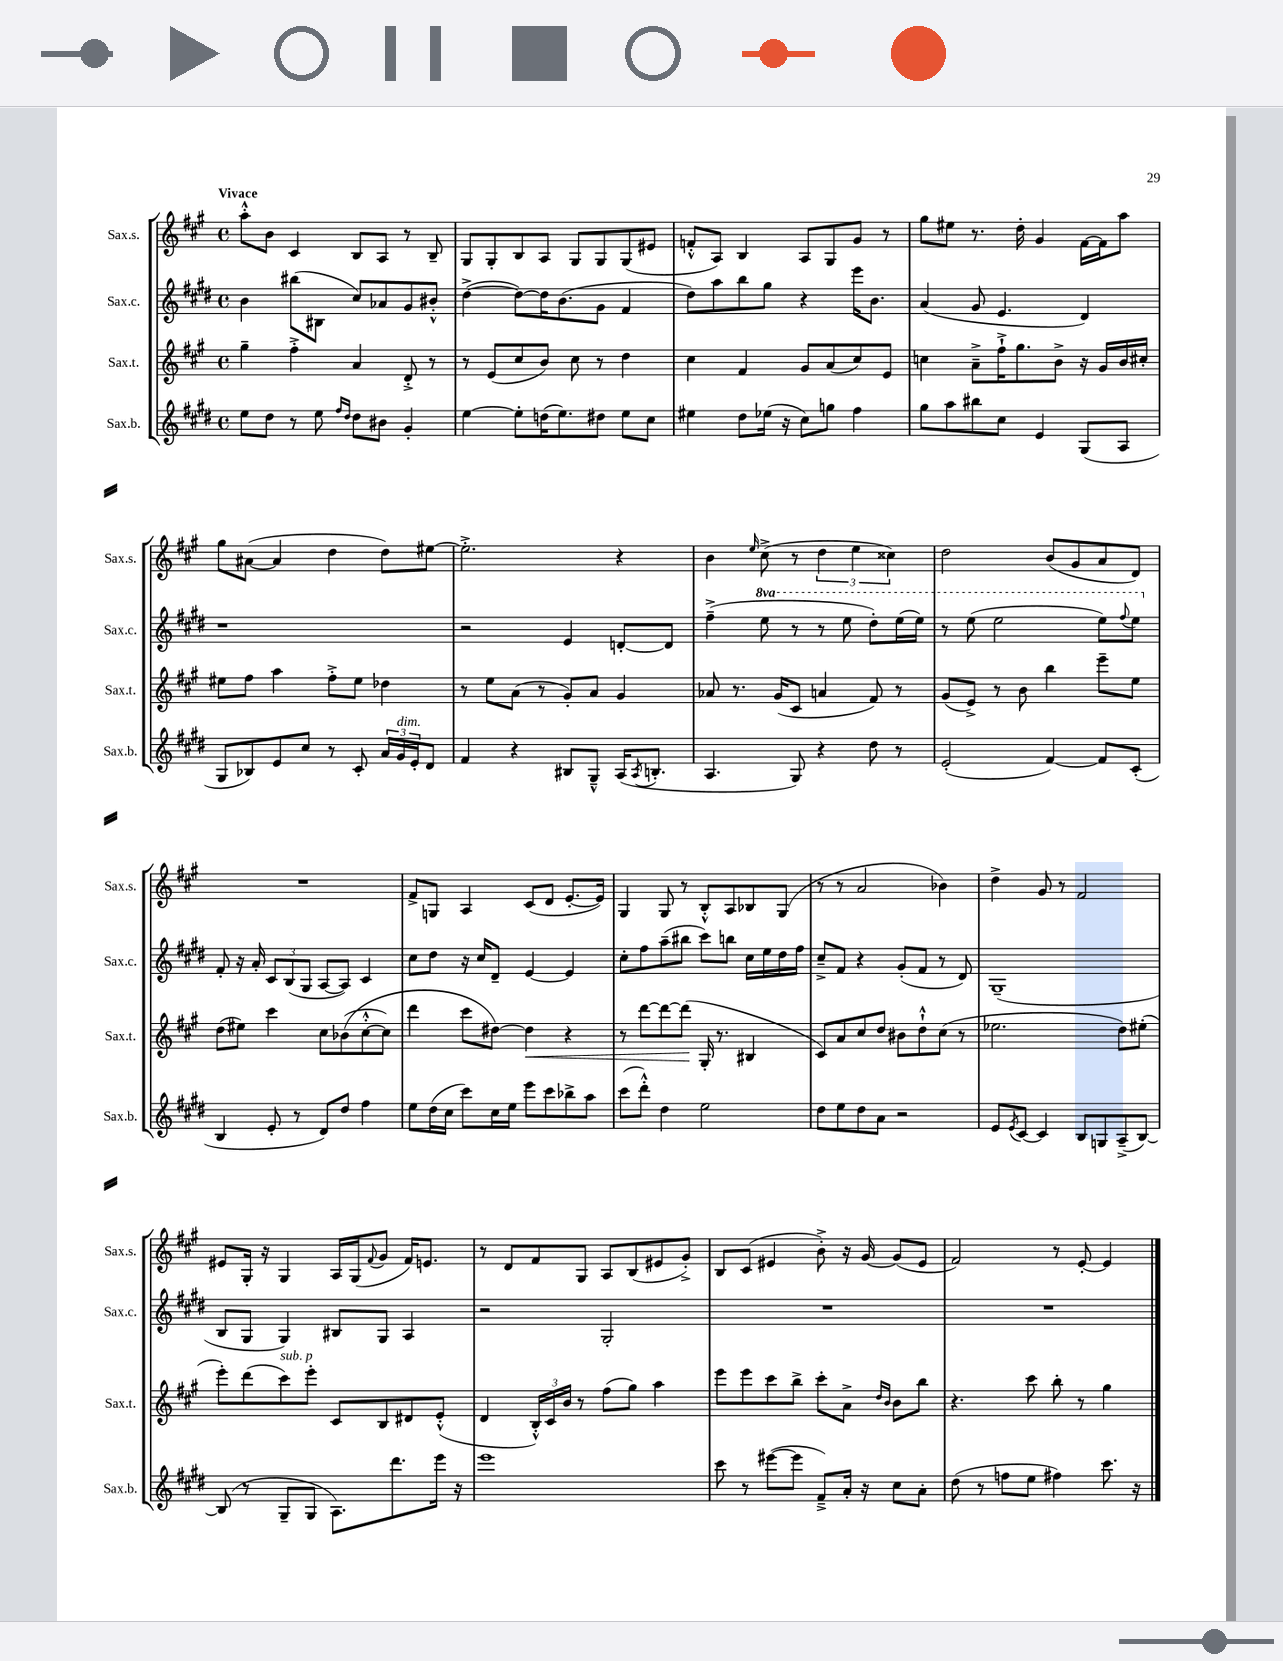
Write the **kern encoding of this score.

**kern	**kern	**kern	**kern
*staff4	*staff3	*staff2	*staff1
*clefG2	*clefG2	*clefG2	*clefG2
*k[f#c#g#d#]	*k[f#c#g#]	*k[f#c#g#d#]	*k[f#c#g#]
*M4/4	*M4/4	*M4/4	*M4/4
*met(c)	*met(c)	*met(c)	*met(c)
8ee\L	4gg#~\	4b\	8aa'^^\L
8dd#\J	.	.	8b\J
8r	4ff#'^\	(8bb#\L	4c#/
8ee\	.	8B#\J	.
16qqff#/LL	.	.	.
16qqdd#/JJ	.	.	.
8dd#\L	4a/	8cc#/L)	8B/L
8b#\J	.	8a-/	8A/J
4g#'/	8d'^/	8g#/	8r
.	8r	8b#'^^/J	8B~/
=	=	=	=
[4ee\	8r	([4dd#^\	8G#/L
.	(8e/L	.	8G#'/
8ee'\]L	8cc#/	8dd#\_L)	8B/
(16dd\K	8b/J)	16dd#\]K	8A/J
8.ee\)	.	(8.b\	.
.	8cc#\	.	8G#/L
8dd#\J	8r	8g#\J	8G#/
8ee\L	4dd\	4f#/	(8G#/
8cc#\J	.	.	8e#/J
=	=	=	=
4ee#\	4cc#\	8dd#\L)	8f'^^/L
.	.	8aa\	8A/J)
8dd#\L	4f#/	8bb\	4B/
(16ee-\Jk	.	8gg#\J	.
16r	.	.	.
8cc#\L)	8g#/L	4r	8A/L
8gg\J	(8a/	.	8G#/
4ff#\	8cc#/)	16eee\LK	8g#/J
.	.	8.b\J	.
.	8e/J	.	8r
=	=	=	=
8gg#\L	4cc\	(4a/	8gg#\L
8aa\	.	.	8ee#\J
8bb#\	8a~^\L	8g#/	8.r
8cc#\J	16ff#`^\K	4.e/	.
.	8.gg#\	.	16dd'\
4e/	.	.	4g#/
.	8b^\J	.	.
(8G#/L	16r	4d#/)	[16f#\LL
.	16g#/LL	.	16f#\]J
8A/J	16b/	.	8aa\J
.	16cc#'/JJ	.	.
=	=	=	=
8G#/L	8ee#\L	1r	8gg#\L
8B-/)	8ff#\J	.	([8a#\J
8e/	4aa\	.	4a#/]
8cc#/J	.	.	.
8r	8ff#'^\L	.	4dd\
8c#'/	8ee#\J	.	.
24a/LL	4dd-\	.	8dd\L)
24g#/	.	.	.
24e'/J	.	.	.
8d#/J	.	.	[8ee#\J
=	=	=	=
4f#/	8r	2r	2.ee#'^\]
.	8ee\L	.	.
4r	(8a\J	.	.
.	8r	.	.
8B#/L	8g#'/L)	4e/	.
8G#~^^/J	8a/J	.	.
(16A/LK	4g#/	[8d'/L	4r
8qA/	.	.	.
8.B'/J	.	.	.
.	.	8d/]J	.
=	=	=	=
4.A/	8a-/	(4ff#~^\	4b\
.	8.r	.	.
.	.	.	16qqee/
.	.	8eee\	(8cc#^\
.	(16g#/LK	.	.
8G#/)	8c#/J	8r	8r
4r	4a/	8r	6dd\
.	.	8eee\	.
.	.	.	6ee\
8dd#\	8f#/)	8ddd#'\L)	.
.	.	.	6cc##\)
8r	8r	(16eee\L	.
.	.	16eee\JJ)	.
=	=	=	=
(2e'/	(8g#/L	8r	2dd\
.	8e^/J)	(8eee\	.
.	8r	2eee\	.
.	8b\	.	.
[4f#/)	4bb\	.	(8b/L
.	.	.	8g#/
8f#/]L	8eee~\L	8eee\L)	8a/
.	.	8qqfff#/	.
(8c#'/J	8ee\J	8eee\J	8d/J)
=	=	=	=
4B/	(8dd\L	8f#'/	1r
.	8ee#\J)	16r	.
.	.	16a'/	.
8e'/	4ccc#\	12c#/L	.
.	.	(12B/	.
8r	.	.	.
.	.	12G#/J	.
8d#/L)	8cc#\L	[8A/L	.
8dd#/J	&((8b-\	8A/]J)	.
4ff#\	[8cc#'^^\	4c#/	.
.	8cc#\]J)	.	.
=	=	=	=
8ee\L	4ddd\	8cc#\L	8f#^/L
(16dd#\L	.	8dd#\J	8G/J
16cc#\JJ	.	.	.
8ccc#\L)	8ccc#\L	16r	4A/
.	.	16cc#/LK	.
16cc#\L	[8dd#\J&)	8d#~/J	.
16ee\JJ	.	.	.
8eee\L	4dd#\]	[4e/	(8c#/L
8ccc#\	.	.	8d/J
8bb-^\	4r	4e/]	[8.e'/L
8aa\J	.	.	.
.	.	.	16e/]Jk)
=	=	=	=
(8ccc#\L	8r	8cc#'\L	4G#/
8ddd#'^^\J)	[8ddd\L	8ff#\	.
4dd#\	8ddd\_	(8aa~\	8G#/
.	(8ddd\]J	8bb#\J	8r
2ee\	16G#'/	8ccc#\L)	8B'^^/L
.	8.r	.	.
.	.	8bb\J	8A/
.	4B#/	16cc#\LL	8B-/
.	.	16ee\	.
.	.	16dd#\	(8G#/J
.	.	16ff#\JJ	.
=	=	=	=
8dd#\L	8c#/L)	8cc#~^/L	8r
8ee\	8a/	8f#/J	8r
8dd#\	8cc#/	4r	2a/
8a\J	8dd/J	.	.
2r	8b#\L	(8g#'/L	.
.	8dd`^^\	8f#/J	.
.	(8cc#\J	8r	4b-\)
.	8r	8d#/)	.
=	=	=	=
8e/L	2.ee-\	(1G#~	4dd^\
8qe/	.	.	.
[8c#/J	.	.	.
4c#/]	.	.	8g#/
.	.	.	8r
8B/L	.	.	2f#/
8G/	.	.	.
(8A~^/	8dd\L)	.	.
[8B/J)	(8ee#'\J	.	.
=	=	=	=
(8B/]	8eee'\L)	8B/L	8e#/L
8r	(8ddd\	8G#/J	16G#'/Jk
.	.	.	16r
8G#~/L	8ccc#\)	4G#/)	4G#/
8G#/J	8eee'\J	.	.
8.A\L)	8c#/L	8B#/L	16A/LL
.	.	.	(16G#/J
.	.	.	8qqf#/
.	8B/	8G#/J	8g#/J
8.ddd#\	.	.	.
.	8d#/	4A/	16f#/LK)
.	.	.	8.e/J
16eee\Jk	(8e'^^/J	.	.
16r	.	.	.
=	=	=	=
1eee	4d/	2r	8r
.	.	.	8d/L
.	24B'^^/LL)	.	8f#/
.	24c#/	.	.
.	24b/JJ	.	.
.	8r	.	8G#/J
.	(8ff#\L	2G#'/	8A/L
.	8gg#\J)	.	(8B/
.	4aa\	.	8e#/
.	.	.	8g#'^/J)
=	=	=	=
8ccc#\	8eee\L	1r	8B/L
8r	8eee\	.	(8c#/J
([8eee#\L	8ccc#\	.	4e#/
8eee#\]J	8bb^\J	.	.
8f#~^/L)	8ccc#'\L	.	8b'^\)
16a'/Jk	8a^\J	.	16r
16r	.	.	[16g#/
.	16qqdd/LL	.	.
.	16qqb/JJ	.	.
8cc#\L	8b\L	.	(8g#/]L
8a'\J	8bb\J	.	8e#/J
=	=	=	=
(8dd#\	4.r	1r	2f#/)
8r	.	.	.
8ff\L	.	.	.
8ee\J	8ccc#\	.	.
4ff#\)	8bb'\	.	8r
.	8r	.	[8e'/
8.ccc#\	4gg#\	.	4e/]
16r	.	.	.
==	==	==	==
*-	*-	*-	*-
